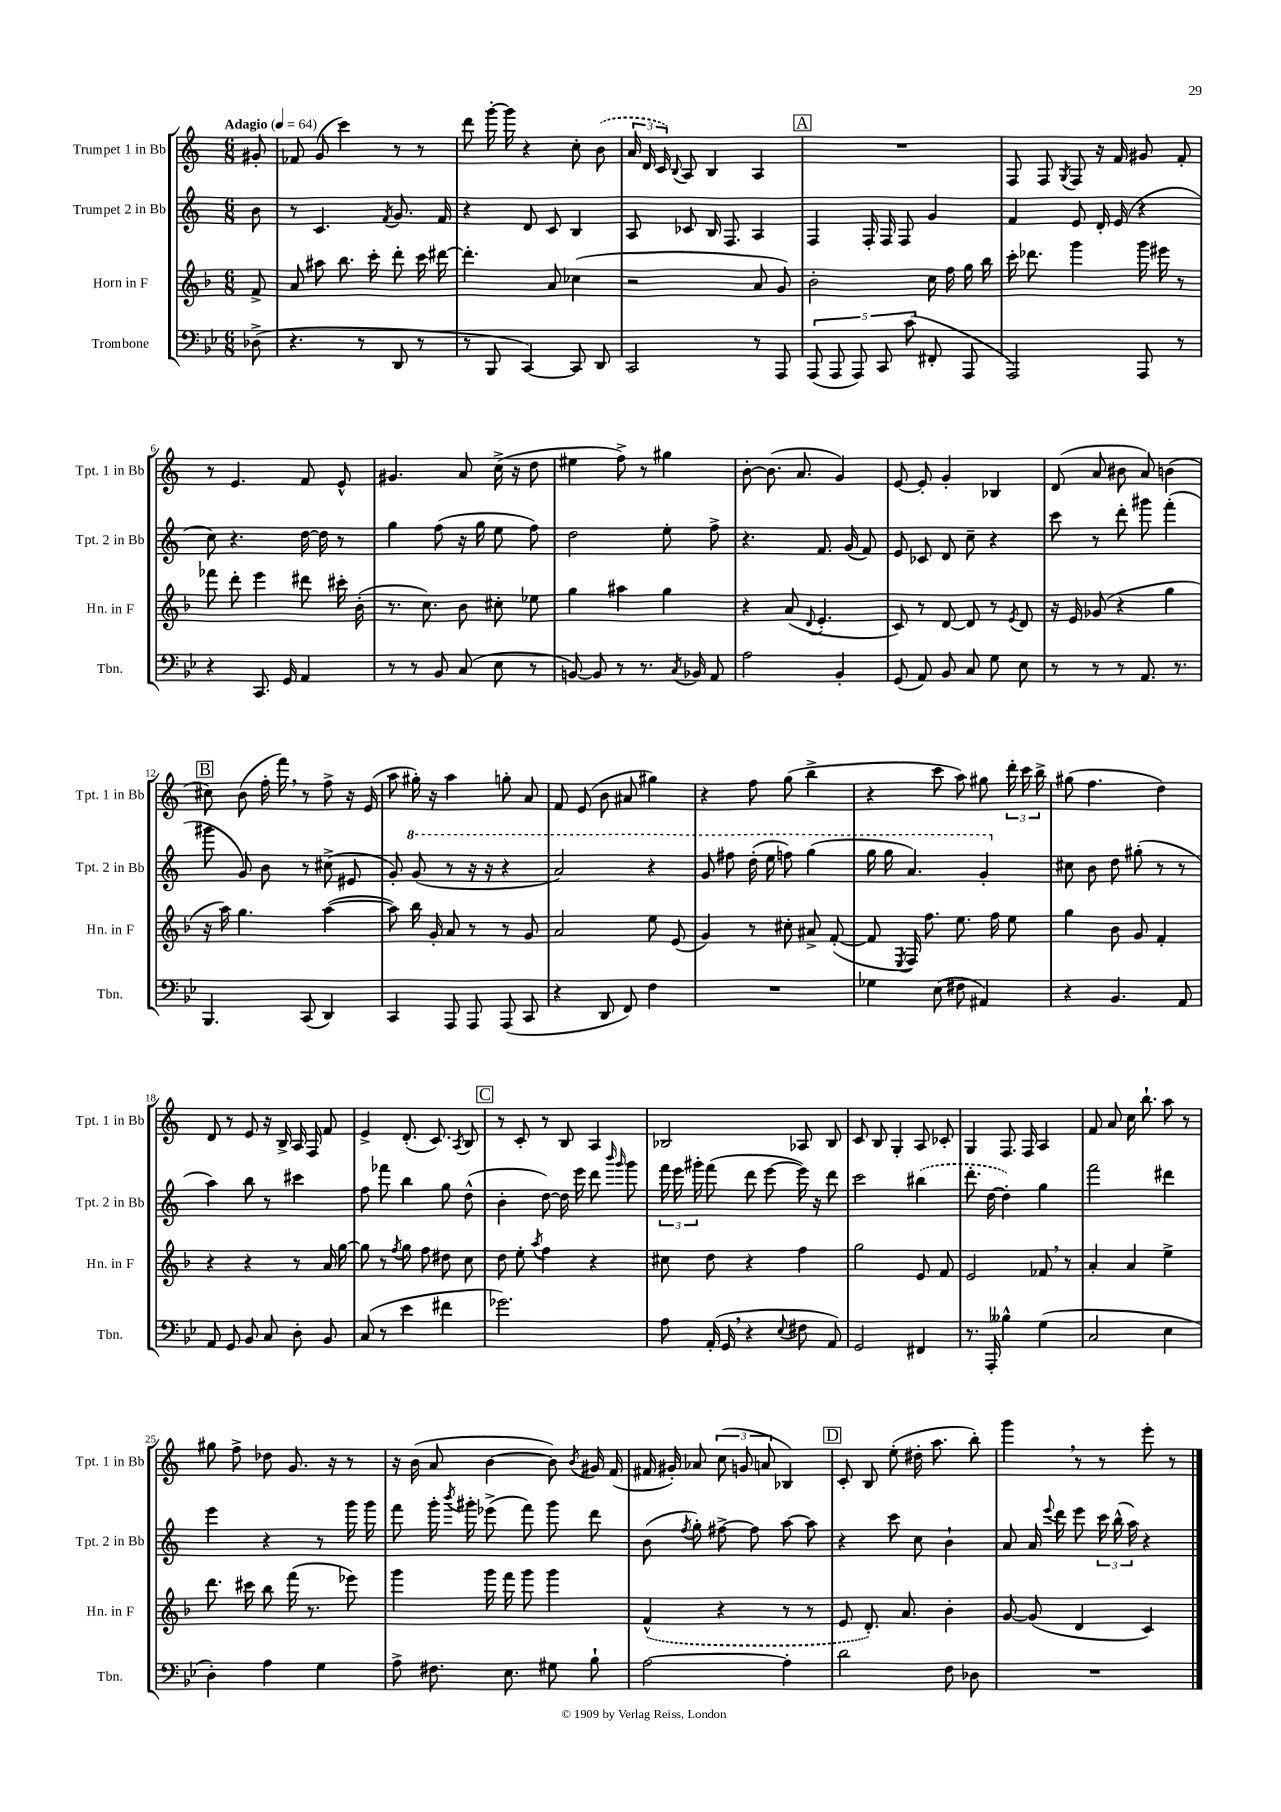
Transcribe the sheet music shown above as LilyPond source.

<<
\new StaffGroup <<
\new Staff = "s0" \with { instrumentName = "Trumpet 1 in Bb" shortInstrumentName = "Tpt. 1 in Bb" } {
    \clef treble \key c \major \numericTimeSignature \time 6/8 \partial 8 \tempo "Adagio" 4 = 64
    \autoBeamOff gis'8-. |
    fes'8 g'8( c'''4) r8 r8 |
    d'''8 g'''16~-. g'''16 r4 c''8-. \once \slurDashed b'8( |
    \tuplet 3/2 { a'16 d'16 c'16) } \appoggiatura { b8 } a8 b4 a4 |
    \mark \markup { \box "A" } R2. |
    f8 f8 \acciaccatura { g8 } f8 r16 f'16 gis'8 f'8-. |
    r8 e'4. f'8 e'8-^ |
    gis'4. a'8 c''16->( r16 d''8 |
    eis''4 f''8->) r8 gis''4 |
    b'8~-. b'8.( a'8. g'4) |
    e'8~ e'8-. g'4-. bes4 |
    d'8( a'8 bis'8 a'8) b'4( |
    \mark \markup { \box "B" } cis''8) b'8( f''16-. f'''16) \breathe r8 f''8-> r16 e'16( |
    a''8 gis''16-.) r16 a''4 g''8-. a'8 |
    f'8 e'8( b'8 ais'8 gis''4) |
    r4 f''8 g''8( b''4-> |
    r4 c'''8 a''8) gis''8 \tuplet 3/2 { d'''16-. c'''16 b''16-> } |
    gis''8( f''4. d''4) |
    d'8 r8 e'8 r16 b16-> a16 f16 f'8 |
    e'4-> d'8.-.( c'8.) \acciaccatura { a8 } b8 |
    \mark \markup { \box "C" } r8 c'8-. r8 b8 a4 |
    bes2 aes8 bes8 |
    c'8 b8 g4-. a8 ces'8-. |
    g4 f8. f16 a4 |
    f'8 a'8 c''16 b''8.-! a''8 r8 |
    gis''8 f''8-> des''8 g'8. r16 r8 |
    r16 b'16( a'8 b'4~ b'8) \acciaccatura { b'8 } gis'16 f'16( |
    fis'16 gis'16-.) aes'8 \tuplet 3/2 { c''8( g'8 a'8 } bes4) |
    \mark \markup { \box "D" } c'8-. b8 e''8-.( dis''16-. a''8. b''8-.) |
    g'''4 \breathe r8 r8 e'''8-. r8 \bar "|." |
}
\new Staff = "s1" \with { instrumentName = "Trumpet 2 in Bb" shortInstrumentName = "Tpt. 2 in Bb" } {
    \clef treble \key c \major \numericTimeSignature \time 6/8 \partial 8
    \autoBeamOff b'8 |
    r8 c'4. \acciaccatura { f'8 } g'8. f'16 |
    r4 d'8 c'8 b4 |
    a8 ces'8 b16 f8. a4 |
    \mark \markup { \box "A" } f4 f16-. f16 f8 g'4 |
    f'4 e'8 d'16-. e'16( r4 |
    c''8) r4. d''16~ d''16 r8 |
    g''4 f''8( r16 g''16 e''8 f''8) |
    d''2 e''8-. f''8-> |
    r4. f'8. g'16( f'8) |
    e'8 ces'8 d'8 c''8-- r4 |
    c'''8 r8 d'''8-. gis'''8 f'''4-.( |
    \mark \markup { \box "B" } gis'''8 g'8) b'8 r8 cis''8->( eis'8 |
    g'8-.) \ottava #1 g''8( r8 r16 r16 r4 |
    a''2) r4 |
    g''8 fis'''8 d'''16-.( e'''16 f'''8) g'''4( |
    g'''16 g'''16 a''4.) g''4-. \ottava #0 |
    cis''8 b'8 d''8 gis''8-.( r8 r8 |
    a''4) b''8 r8 cis'''4 |
    f''8 fes'''8 b''4 g''8 d''8-^( |
    \mark \markup { \box "C" } b'4-. d''8~) d''16 e'''16 d'''8 \grace { b'''16 g'''16 } g'''8 |
    \tuplet 3/2 { f'''16 e'''16 gis'''16-. } f'''8( d'''8 e'''8~ e'''16) r16 d'''8 |
    c'''2 \once \slurDashed bis''4( |
    d'''8.-. d''16~ d''4-.) g''4 |
    f'''2 dis'''4 |
    e'''4 r4 r8 g'''16 g'''16 |
    f'''8 g'''16-. \acciaccatura { b'''8 } gis'''16-. ees'''8->( f'''8) gis'''8 d'''8 |
    b'8( \acciaccatura { f''8 } g''8-.) fis''8~-> fis''8 a''8~ a''8 |
    \mark \markup { \box "D" } r4 c'''8 c''8 b'4-! |
    a'8 a'16 \appoggiatura { e'''8 } d'''16 e'''8 \tuplet 3/2 { c'''16 b''16-^( a''16) } r4 \bar "|." |
}
\new Staff = "s2" \with { instrumentName = "Horn in F" shortInstrumentName = "Hn. in F" } {
    \clef treble \key f \major \numericTimeSignature \time 6/8 \partial 8
    \autoBeamOff f'8-> |
    a'8 ais''8 bes''8. c'''16-. d'''8-. c'''16 dis'''16~ |
    dis'''4.-. a'8 ces''4( |
    r2 a'8 g'8) |
    \mark \markup { \box "A" } bes'2-. c''16 f''16 g''16 bes''16 |
    c'''16-. des'''8. g'''4 g'''16 eis'''16 r8 |
    fes'''8 d'''8-. e'''4 dis'''8 cis'''16-. bes'16-.( |
    r8. c''8.) bes'8 cis''8-. ees''8 |
    g''4 ais''4 g''4 |
    r4 a'8( \appoggiatura { d'8 } e'4.-. |
    c'8) r8 d'8~ d'8 r8 \acciaccatura { e'8 } d'8 |
    r16 e'16 ges'8( r4 g''4 |
    \mark \markup { \box "B" } r16 a''16) g''4. a''4~( |
    a''8) bes''16 g'16-. a'8 r8 r8 g'8 |
    a'2 e''8 e'8( |
    g'4) r8 cis''8-. ais'8-> f'8~-.( |
    f'8 \acciaccatura { e8 } f16) f''8. e''8. f''16 e''8 |
    g''4 bes'8 g'8 f'4-. |
    r4 r4 r8 a'16 g''16~ |
    g''8 r8 \acciaccatura { f''8 } g''8 f''8 dis''8 c''8 |
    \mark \markup { \box "C" } d''8 e''8-. \acciaccatura { a''8 } f''4 r4 |
    cis''8 d''8 r4 f''4 |
    g''2 e'8 f'8 |
    e'2 fes'8 \breathe r8 |
    a'4-. a'4 e''4-> |
    d'''8. cis'''16 bes''8 f'''16( r8. ees'''8) |
    g'''4 g'''16 f'''16 g'''8 g'''4 |
    \once \slurDashed f'4-^( r4 r8 r8 |
    \mark \markup { \box "D" } e'8 d'8.-.) a'8. bes'4-. |
    g'8~ g'8( d'4 c'4) \bar "|." |
}
\new Staff = "s3" \with { instrumentName = "Trombone" shortInstrumentName = "Tbn." } {
    \clef bass \key bes \major \numericTimeSignature \time 6/8 \partial 8
    \autoBeamOff des8->( |
    r4. r8 d,8 r8 |
    r8 bes,,8 c,4~) c,8 d,8 |
    c,2 r8 a,,8 |
    \mark \markup { \box "A" } \tuplet 5/4 { a,,8( a,,8 a,,8) c,8 c'8( } fis,8-. a,,8 |
    a,,2) a,,8 r8 |
    r4 c,8. g,16 a,4 |
    r8 r8 bes,8 c8( ees8 r8 |
    b,8~) b,8 r8 r8. \acciaccatura { c8 } bes,16 a,8 |
    a2 bes,4-. |
    g,8( a,8) bes,8 c8 g8 ees8 |
    r8 r8 r8 a,8. r8. |
    \mark \markup { \box "B" } bes,,4. c,8( d,4) |
    c,4 a,,8 a,,8 a,,8( c,8 |
    r4 d,8 f,8) f4 |
    R2. |
    ges4 ees8( fis8 ais,4) |
    r4 bes,4. a,8 |
    a,8 g,8 bes,8 c8 d8-. bes,8 |
    c8( r8 ees'4 fis'4 |
    \mark \markup { \box "C" } ges'2.) |
    a8 a,16-.( g,16 \breathe r4 \appoggiatura { ees8 } fis8 a,8) |
    g,2 fis,4 |
    r8. a,,16-. beses4-^ g4( |
    c2 ees4 |
    d4-.) a4 g4 |
    a8-> fis8. ees8. gis8 bes8-! |
    a2~ a4-. |
    \mark \markup { \box "D" } d'2 f8 des8 |
    R2. \bar "|." |
}
>>
>>
